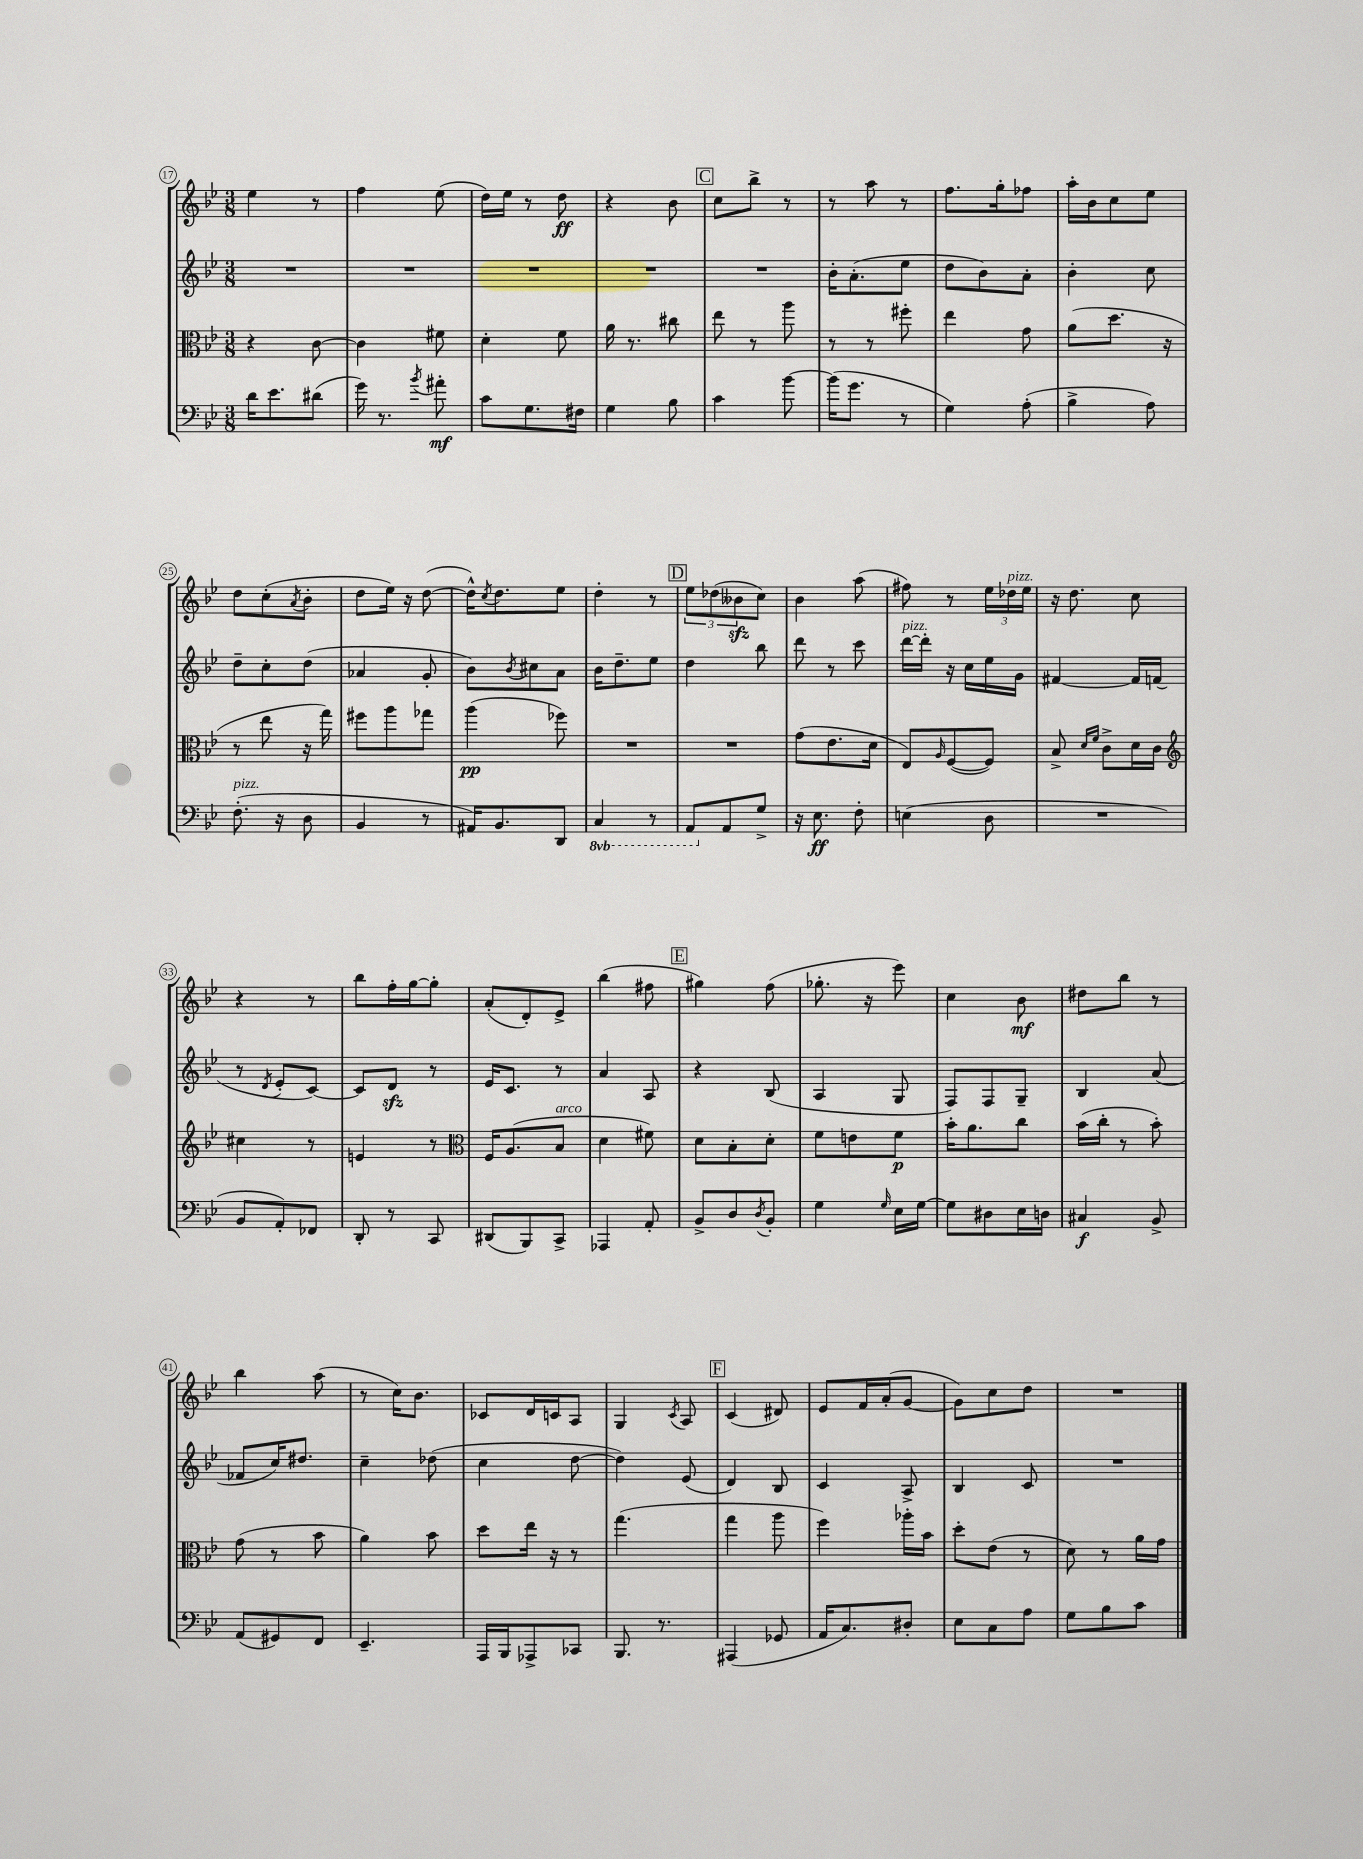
<<
\new StaffGroup <<
\new Staff = "s0" {
    \clef treble \key bes \major \numericTimeSignature \time 3/8
    ees''4 r8 |
    f''4 ees''8( |
    d''16) ees''16 r8 d''8\ff |
    r4 bes'8 |
    \mark \markup { \box "C" } c''8 bes''8-> r8 |
    r8 a''8 r8 |
    f''8. g''16-. fes''8 |
    a''16-. bes'16 c''8 ees''8 |
    d''8 c''8-.( \acciaccatura { a'8 } bes'8-. |
    d''8 ees''16) r16 d''8~( |
    d''16-^) \acciaccatura { c''8 } d''8. ees''8 |
    d''4-. r8 |
    \mark \markup { \box "D" } \tuplet 3/2 { ees''8 des''8( beses'8\sfz } c''8) |
    bes'4 a''8( |
    fis''8) r8 \tuplet 3/2 { ees''16 des''16^\markup { \italic "pizz." } ees''16 } |
    r16 d''8. c''8 |
    r4 r8 |
    bes''8 f''16-. g''16~ g''8-. |
    a'8-.( d'8-.) ees'8-> |
    bes''4( fis''8 |
    \mark \markup { \box "E" } gis''4) f''8( |
    ges''8.-. r16 ees'''8) |
    c''4 bes'8\mf |
    dis''8 bes''8 r8 |
    bes''4 a''8( |
    r8 c''16) bes'8. |
    ces'8 d'16 c'16 a8 |
    g4 \acciaccatura { c'8 } a8 |
    \mark \markup { \box "F" } c'4( dis'8) |
    ees'8 f'16 a'16-.( g'8~ |
    g'8) c''8 d''8 |
    R4. \bar "|." |
}
\new Staff = "s1" {
    \clef treble \key bes \major \numericTimeSignature \time 3/8
    R4. |
    R4. |
    R4. |
    R4. |
    \mark \markup { \box "C" } R4. |
    bes'16-. a'8.-.( ees''8 |
    d''8 bes'8) a'8-. |
    bes'4-. c''8 |
    d''8-- c''8-. d''8( |
    aes'4 g'8-. |
    bes'8) \acciaccatura { bes'8 } cis''8 a'8 |
    bes'16 d''8.-- ees''8 |
    \mark \markup { \box "D" } d''4 bes''8 |
    d'''8 r8 c'''8 |
    d'''16~^\markup { \italic "pizz." } d'''16-. r16 c''16 ees''16 g'16 |
    fis'4~ fis'16 f'16( |
    r8 \acciaccatura { d'8 } ees'8-. c'8~) |
    c'8 d'8\sfz r8 |
    ees'16 c'8. r8 |
    a'4 a8 |
    \mark \markup { \box "E" } r4 bes8( |
    a4 g8 |
    f8) f8 g8-- |
    bes4 a'8( |
    fes'8 c''16) dis''8. |
    c''4-- des''8( |
    c''4 d''8~ |
    d''4) ees'8( |
    \mark \markup { \box "F" } d'4) bes8 |
    c'4 a8-> |
    bes4 c'8 |
    R4. \bar "|." |
}
\new Staff = "s2" {
    \clef alto \key bes \major \numericTimeSignature \time 3/8
    r4 c'8~ |
    c'4 fis'8 |
    d'4-. f'8 |
    a'16 r8. cis''8 |
    \mark \markup { \box "C" } ees''8 r8 a''8 |
    r8 r8 fis''8-. |
    ees''4 g'8 |
    a'8( d''8. r16 |
    r8 ees''8 r16 g''16) |
    fis''8 a''8 ges''8 |
    a''4\pp( fes''8) |
    R4. |
    \mark \markup { \box "D" } R4. |
    g'8( ees'8. d'16 |
    ees8) \grace { a16 } f8~( f8) |
    bes8-> \grace { d'16 f'16 } c'8-> d'16 c'16 |
    \clef treble cis''4 r8 |
    e'4 r8 |
    \clef alto f16 a8.( bes8^\markup { \italic "arco" } |
    d'4 fis'8) |
    \mark \markup { \box "E" } d'8 bes8-. d'8-. |
    f'8 e'8 f'8\p |
    bes'16-. a'8. c''8 |
    bes'16( c''16-. r8 bes'8-.) |
    g'8( r8 bes'8 |
    a'4) bes'8 |
    d''8 ees''16 r16 r8 |
    g''4.( |
    \mark \markup { \box "F" } g''4 a''8 |
    f''4) aes''16-. bes'16 |
    d''8-. ees'8( r8 |
    d'8) r8 a'16 g'16 \bar "|." |
}
\new Staff = "s3" {
    \clef bass \key bes \major \numericTimeSignature \time 3/8 \set Staff.ottavationMarkups = #ottavation-simple-ordinals
    d'16 ees'8. dis'8( |
    g'16) r8. \acciaccatura { bes'8 } ais'8-.\mf |
    c'8 g8. fis16 |
    g4 bes8 |
    \mark \markup { \box "C" } c'4 bes'8~ |
    bes'16( g'8. r8 |
    g4) a8-.( |
    bes4-> a8) |
    f8.-.^\markup { \italic "pizz." }( r16 d8 |
    bes,4 r8 |
    ais,16) bes,8. d,8 |
    \ottava #-1 c,4 r8 |
    \mark \markup { \box "D" } a,,8 \ottava #0 a,8 g8-> |
    r16 ees8.\ff f8-. |
    e4( d8 |
    R4. |
    bes,8 a,8-.) fes,8 |
    d,8-. r8 c,8 |
    dis,8( bes,,8) c,8-> |
    aes,,4 a,8-. |
    \mark \markup { \box "E" } bes,8-> d8 \acciaccatura { d8 } bes,8-. |
    g4 \grace { g16 } ees16 g16~ |
    g8 dis8 ees16 d16 |
    cis4\f bes,8-> |
    a,8( gis,8) f,8 |
    ees,4.-- |
    a,,16 bes,,16 aes,,8-> ces,8 |
    bes,,8. r8. |
    \mark \markup { \box "F" } ais,,4( ges,8 |
    a,16 c8.) dis8-. |
    ees8 c8 a8 |
    g8 bes8 c'8 \bar "|." |
}
>>
>>
\layout { \context { \Score currentBarNumber = #17 \override BarNumber.stencil = #(make-stencil-circler 0.1 0.3 ly:text-interface::print) } }
